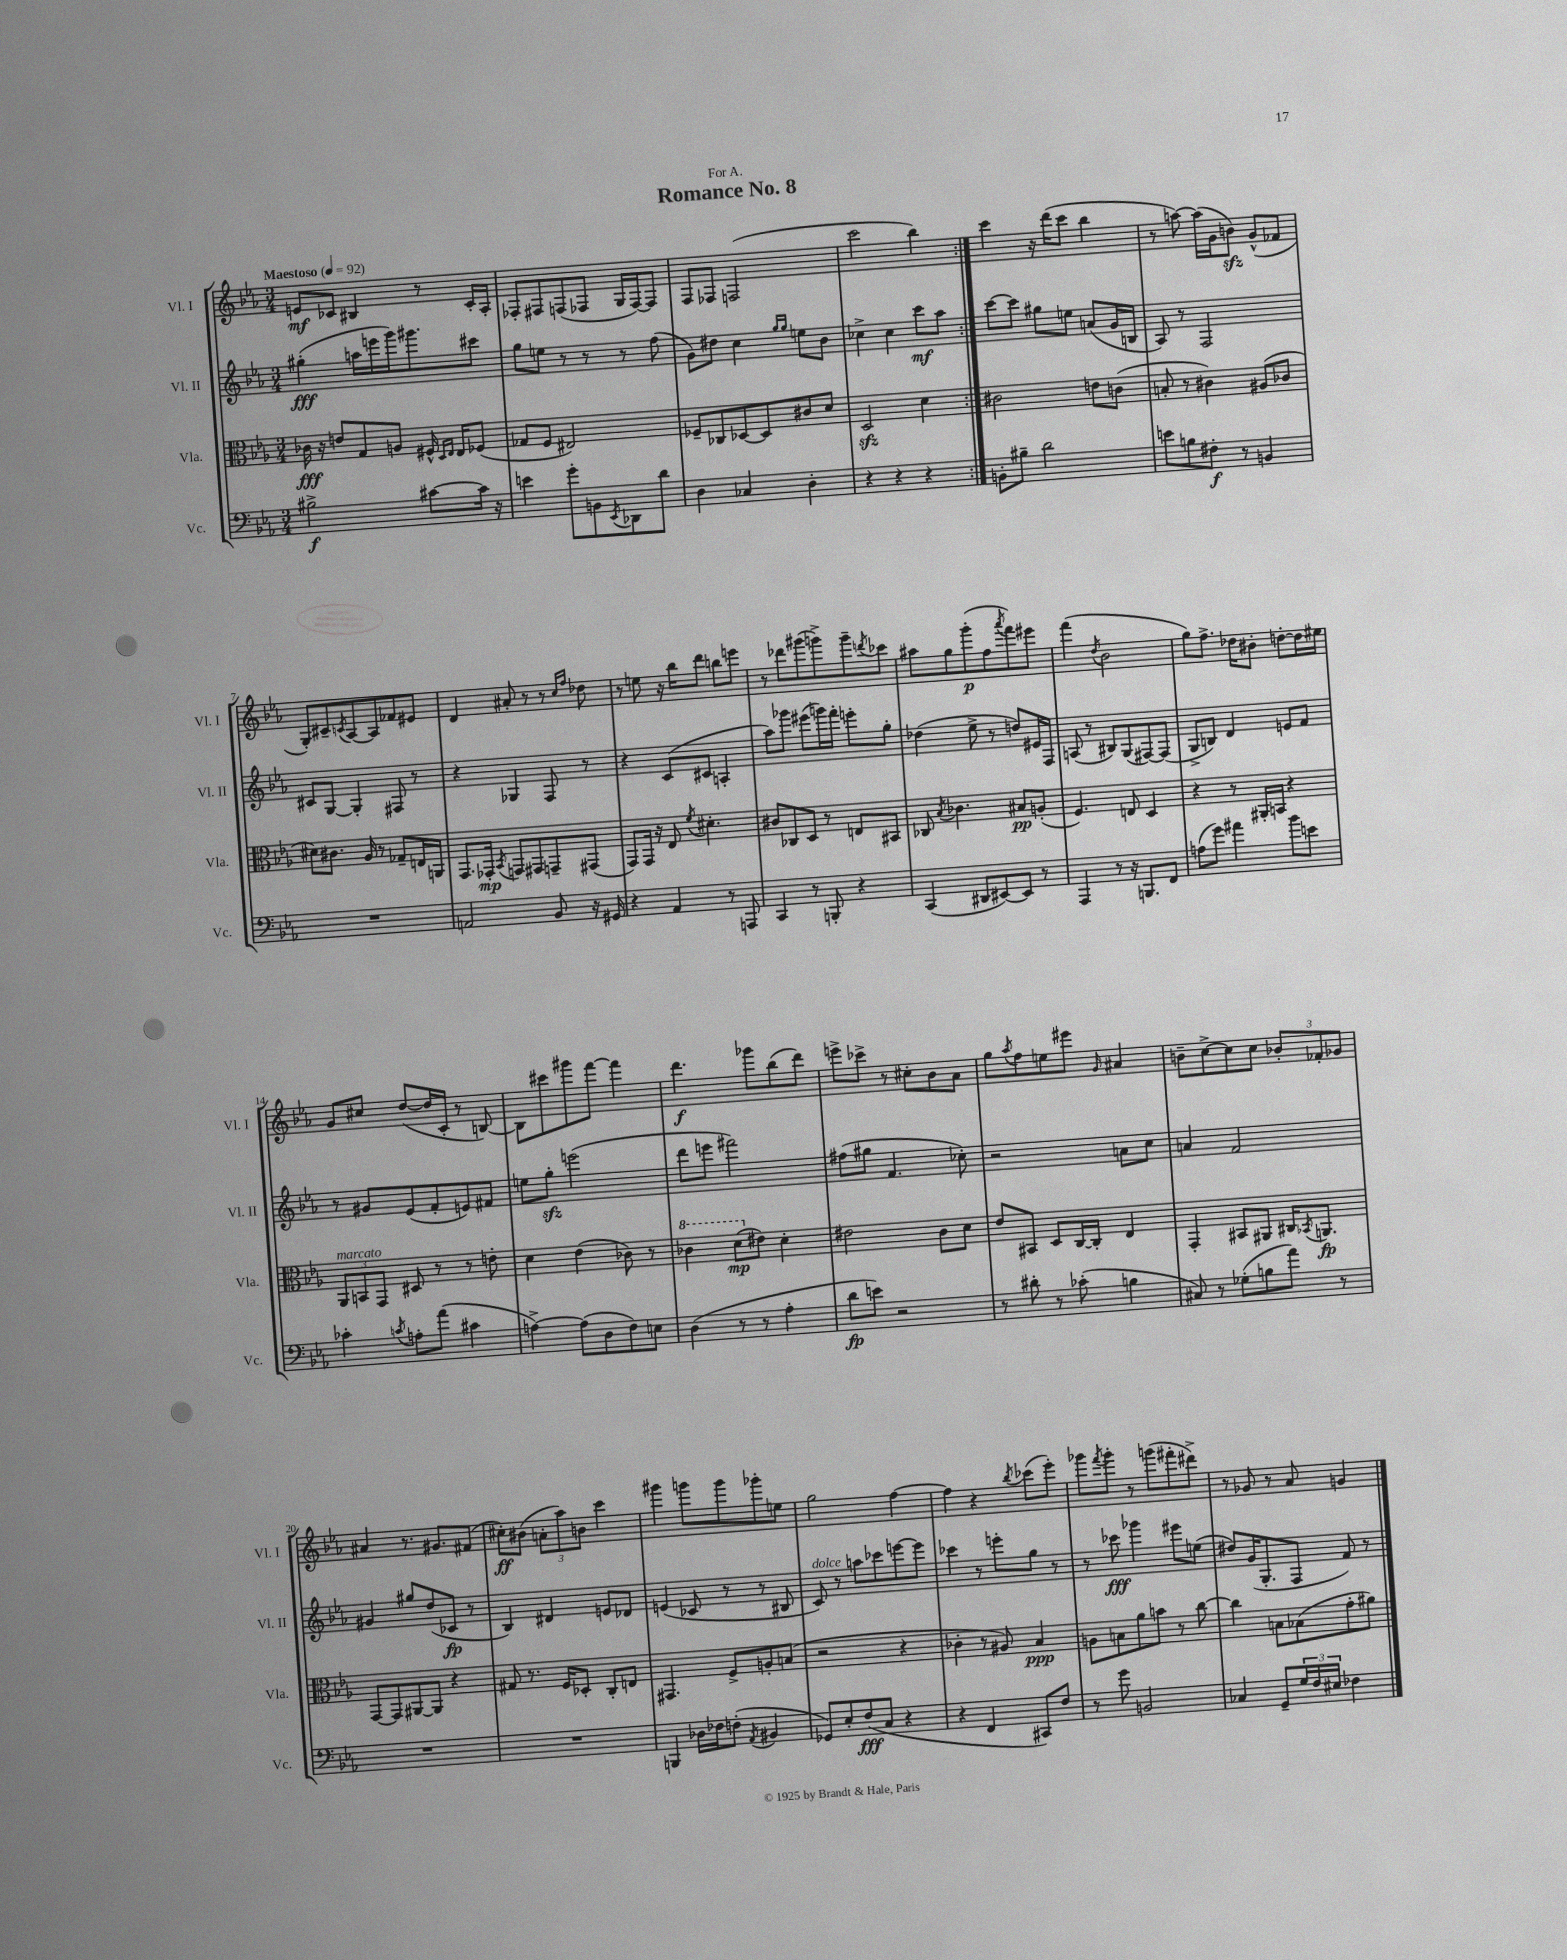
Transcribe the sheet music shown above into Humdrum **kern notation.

**kern	**dynam	**kern	**dynam	**kern	**dynam	**kern	**dynam
*part4	*part4	*part3	*part3	*part2	*part2	*part1	*part1
*staff4	*staff4	*staff3	*staff3	*staff2	*staff2	*staff1	*staff1
*I"Vc.	*	*I"Vla.	*	*I"Vl. II	*	*I"Vl. I	*
*I'Vc.	*	*I'Vla.	*	*I'Vl. II	*	*I'Vl. I	*
*clefF4	*	*clefC3	*	*clefG2	*	*clefG2	*
*k[b-e-a-]	*	*k[b-e-a-]	*	*k[b-e-a-]	*	*k[b-e-a-]	*
*M3/4	*	*M3/4	*	*M3/4	*	*M3/4	*
*MM92	*	*MM92	*	*MM92	*	*MM92	*
=1	=1	=1	=1	=1	=1	=1	=1
!	!	!	!	!	!	!LO:TX:a:B:t=Maestoso	!
2B#X^\	f	16c-X\	fff	(4gg#X'\	fff	8en/L	mf
.	.	16r	.	.	.	.	.
.	.	8en/L	.	.	.	8c-X/J	.
.	.	8G/	.	16aan\LL	.	4B#X/	.
.	.	.	.	16eeen\	.	.	.
.	.	8An/J	.	16ggg\J)	.	.	.
.	.	.	.	8.ggg#X\	.	.	.
[8c#X\L	.	16F#X^^/	.	.	.	8r	.
.	.	16qqD/LL	.	.	.	.	.
.	.	16qqE-/JJ	.	.	.	.	.
.	.	16E-/KL	.	.	.	.	.
16c#\Jk]	.	(8F-X/J	.	8ccc#X\J	.	16c-'/LL	.
16r	.	.	.	.	.	16A-'/JJ	.
=2	=2	=2	=2	=2	=2	=2	=2
4en\	.	8G-X/L	.	8gg\L	.	8F-X'/L	.
.	.	8F/J	.	8een\J	.	8F#X/	.
8g'\L	.	2E#X/)	.	8r	.	(8Fn/	.
8BBn\	.	.	.	8r	.	8F-X/J	.
8qEE-/	.	.	.	.	.	.	.
8DD-X\	.	.	.	8r	.	16G/LL	.
.	.	.	.	.	.	[16F-/J)	.
8d\J	.	.	.	(8ff\	.	8F-/J]	.
=3	=3	=3	=3	=3	=3	=3	=3
4D\	.	8F-X~/L	.	8g\L)	.	8F/L	.
.	.	8C-X/	.	8dd#X\J	.	8F-X/J	.
4C-X/	.	[8D-X/	.	4cc\	.	(2Fn/	.
.	.	8D-/]	.	.	.	.	.
.	.	.	.	16qqgg/LL	.	.	.
.	.	.	.	16qqgg/JJ	.	.	.
4D'\	.	8c#X/	.	8een\L	.	.	.
.	.	8d/J	.	8b-\J	.	.	.
=4	=4	=4	=4	=4	=4	=4	=4
4r	.	2Dzz/	.	4cc-X^\	.	2ccc\	.
4r	.	.	.	4cc-\	.	.	.
4r	.	4d\	.	8ccc\L	mf	4bb-\)	.
.	.	.	.	8aa-\J	.	.	.
=5:|!	=5:|!	=5:|!	=5:|!	=5:|!	=5:|!	=5:|!	=5:|!
8BBn'\L	.	2c#X\	.	[8ccc\L	.	4ccc\	.
8B#X~\J	.	.	.	8ccc\J]	.	.	.
2d\	.	.	.	8gg#X\L	.	16r	.
.	.	.	.	.	.	(16ddd\KL	.
.	.	.	.	8een\J	.	8ccc\J	.
.	.	8en\L	.	(8an/L	.	4bb-\	.
.	.	(8cn\J	.	16g/L	.	.	.
.	.	.	.	16Bn/JJ	.	.	.
=6	=6	=6	=6	=6	=6	=6	=6
8en\L	.	8Bn'/	.	8A-/)	.	8r	.
8Bn\	.	8r	.	8r	.	[8aan\)	.
8F#X'\J	f	4c#X\)	.	2F/	.	(16aa\LL]	.
.	.	.	.	.	.	16g\J	.
8r	.	.	.	.	.	8bnzz\J)	.
4BBn/	.	(8A#X/L	.	.	.	(8g^^/L	.
.	.	8c-X/J	.	.	.	8f-X/J	.
!!LO:LB:g=z
=7	=7	=7	=7	=7	=7	=7	=7
2.r	.	8d#X\L)	.	8c#X/L	.	8G'/L)	.
.	.	8.c#X\J	.	[8G/J	.	8c#X~/	.
.	.	.	.	.	.	8qcn/	.
.	.	.	.	4G'/]	.	[8A-/	.
.	.	16A-/	.	.	.	.	.
.	.	8r	.	.	.	8A-/]	.
.	.	8G-X~/L	.	8F#X/	.	8f-X/	.
.	.	16En/L	.	8r	.	8e#X/J	.
.	.	16AAn/JJ	.	.	.	.	.
=8	=8	=8	=8	=8	=8	=8	=8
2AAn/	.	8.GG/L	.	4r	.	4d/	.
.	.	16GG-X'/Jk	mp	.	.	.	.
.	.	8qBB-/	.	.	.	.	.
.	.	8GGn/L	.	4G-X/	.	8a#X'/	.
.	.	8GG#X/	.	.	.	8r	.
8BB-/	.	8GGn~/	.	8F/	.	8r	.
.	.	.	.	.	.	16qqcc/LL	.
.	.	.	.	.	.	16qqff/JJ	.
16r	.	(8GG#X/J	.	8r	.	8dd-X\	.
16GG#X/	.	.	.	.	.	.	.
=9	=9	=9	=9	=9	=9	=9	=9
4r	.	8GG/L)	.	4r	.	8r	.
.	.	16GG/Jk	.	.	.	8een\	.
.	.	16r	.	.	.	.	.
4AA-/	.	8E-/	.	(8c/L	.	16r	.
.	.	.	.	.	.	16bb-\KL	.
.	.	8qf/	.	.	.	.	.
.	.	4.d#X'\	.	8c#X/J	.	8ddd\J	.
8r	.	.	.	4An'/	.	8bbn\L	.
8AAAn/	.	.	.	.	.	8eeen\J	.
=10	=10	=10	=10	=10	=10	=10	=10
4CC/	.	8c#X/L	.	8aa-\L)	.	8r	.
.	.	8C-X/	.	8ggg-X\J	.	8ddd-X\L	.
8r	.	8D/J	.	(8eee#X\L	.	(8ggg#X\	.
8BBBn'/	.	8r	.	16gggn\L)	.	8gggn^\)	.
.	.	.	.	16fff'\JJ	.	.	.
4r	.	8En/L	.	8eeen'\L	.	8ggg~\	.
.	.	.	.	.	.	8qdddn/	.
.	.	8BB#X/J	.	8gg'\J	.	8ccc-X\J	.
=11	=11	=11	=11	=11	=11	=11	=11
(4CC/	.	8C-X/	.	(4dd-X\	.	8aa#X\L	.
.	.	8qB-/	.	.	.	.	.
.	.	4.c-X\	.	.	.	8gg\	.
8DD#X/L	.	.	.	8ee-^\	.	(8ggg'\	p
[8EE#X/)	.	.	.	8r	.	8ff\	.
.	.	.	.	.	.	8qaaa-/	.
8EE#/J]	.	8B#X/L	pp	8ddn/L)	.	8fff\)	.
8r	.	(8An'/J	.	16e#X/L	.	8eee#X\J	.
.	.	.	.	16F/JJ	.	.	.
=12	=12	=12	=12	=12	=12	=12	=12
4AAA-/	.	4.F/)	.	(8An/	.	(4fff\	.
.	.	.	.	8r	.	.	.
.	.	.	.	.	.	8qdd/	.
8r	.	.	.	8B#X/L)	.	2b-\	.
16r	.	8En/	.	(8G/	.	.	.
8.BBBn/L	.	.	.	.	.	.	.
.	.	4D/	.	[8F#X/)	.	.	.
8FF/J	.	.	.	(8F#/J]	.	.	.
=13	=13	=13	=13	=13	=13	=13	=13
(8An\L	.	4r	.	8G^/L	.	8gg\L)	.
8g\J)	.	.	.	8Bn/J)	.	8.ff^\J	.
4a#X\	.	8r	.	4d/	.	.	.
.	.	.	.	.	.	16dd-X\KL	.
.	.	16AA#X'/LL	.	.	.	8b#X'\J	.
.	.	16BBn/JJ	.	.	.	.	.
8b-\L	.	4r	.	8en/L	.	[8ddn'\L	.
8en\J	.	.	.	8f/J	.	16dd\L]	.
.	.	.	.	.	.	16ee#X\JJ	.
!!LO:LB:g=z
=14	=14	=14	=14	=14	=14	=14	=14
!	!	!LO:TX:a:i:t=marcato	!	!	!	!	!
4c-X'\	.	12AA-/L	.	8r	.	8g/L	.
.	.	12BBn/	.	.	.	.	.
.	.	.	.	8g#X/L	.	8cc#X/J	.
.	.	12GG/J	.	.	.	.	.
8qcn/	.	.	.	.	.	.	.
8An'\L	.	8D#X/	.	(8e-/	.	([8dd/L	.
(8a-\J	.	8r	.	8f'/	.	16dd/L]	.
.	.	.	.	.	.	16c'/JJ	.
4c#X\	.	8r	.	8en/)	.	8r	.
.	.	8en'\	.	8f#X/J	.	[8Bn/)	.
=15	=15	=15	=15	=15	=15	=15	=15
[4An^\)	.	4d\	.	8een\L	.	8B\L]	.
.	.	.	.	8ggzz'\J	.	8ccc#X\	.
(8A\L]	.	(4e-\	.	(2eeen\	.	8ggg#X\	.
8D\	.	.	.	.	.	[8fff\J	.
8F\)	.	8c-X\)	.	.	.	4fff\]	.
8En\J	.	8r	.	.	.	.	.
=16	=16	=16	=16	=16	=16	=16	=16
*	*	*8va	*	*	*	*	*
(4D\	.	4cc-X\	.	8ddd\L	.	4.ddd\	f
.	.	.	.	8eeen\J	.	.	.
8r	.	(8dd\L	mp	2fff#X\)	.	.	.
*	*	*X8va	*	*	*	*	*
8r	.	8e#X\J)	.	.	.	8ggg-X\L	.
4A-'\	.	4d'\	.	.	.	(8bb-\	.
.	.	.	.	.	.	8ddd\J)	.
=17	=17	=17	=17	=17	=17	=17	=17
8d\L	fp	2e#X\	.	(8ff#X\L	.	8eeen^\L	.
8en\J)	.	.	.	8gg#X\J	.	8ccc-X^\J	.
2r	.	.	.	4.f/	.	8r	.
.	.	.	.	.	.	8cc#X'\L	.
.	.	8c\L	.	.	.	8b-\	.
.	.	8d\J	.	8cc-X'\)	.	8a-\J	.
=18	=18	=18	=18	=18	=18	=18	=18
8r	.	8e-/L	.	2r	.	8gg\L	.
.	.	.	.	.	.	8qaa-/	.
8d#X'\	.	8BB#X/J	.	.	.	8ff\	.
8r	.	8D/L	.	.	.	8een\	.
(8c-X'\	.	[16C/L	.	.	.	8eee#X\J	.
.	.	16C'/JJ]	.	.	.	.	.
.	.	.	.	.	.	16qqg/	.
4Bn\	.	4E-/	.	8an\L	.	4a#X/	.
.	.	.	.	8cc\J	.	.	.
=19	=19	=19	=19	=19	=19	=19	=19
8C#X/)	.	4GG'/	.	4an/	.	8bn~\L	.
8r	.	.	.	.	.	[8cc^\	.
(8G-X'\L	.	8BB#X/L	.	2f/	.	8cc\]	.
8Bn\	.	8AA#X/J	.	.	.	8cc\J	.
8a-\J)	.	16C#X/KL	.	.	.	12b-X'/L	.
.	.	8qBB-X/	.	.	.	.	.
.	.	8.AAn/J	fp	.	.	.	.
.	.	.	.	.	.	12f-X'/	.
8r	.	.	.	.	.	.	.
.	.	.	.	.	.	12g-X/J	.
!!LO:LB:g=z
=20	=20	=20	=20	=20	=20	=20	=20
2.r	.	[8GG/L	.	4g#X/	.	4a#X/	.
.	.	8GG/]	.	.	.	.	.
.	.	[8AA#X/	.	8gg#X/L	.	8.r	.
.	.	8AA#/J]	.	(8dd/	.	.	.
.	.	.	.	.	.	8.g#X/L	.
.	.	4r	.	8c-X/J	fp	.	.
.	.	.	.	8r	.	(8f#X/J	.
=21	=21	=21	=21	=21	=21	=21	=21
2.r	.	8G#X/	.	4B-/)	.	8cc#X'\L)	ff
.	.	8.r	.	.	.	(8b#X\J	.
.	.	.	.	4d#X/	.	12an'\L	.
.	.	16F/KL	.	.	.	.	.
.	.	.	.	.	.	12aa-\)	.
.	.	8D-X'/J	.	.	.	.	.
.	.	.	.	.	.	12bn\J	.
.	.	8C'/L	.	8en/L	.	4ccc\	.
.	.	8En/J	.	8d-X/J	.	.	.
=22	=22	=22	=22	=22	=22	=22	=22
4BBBn/	.	4.GG#X/	.	(4en/	.	4ggg#X\	.
16D-X\LL	.	.	.	8c-X/	.	8gggn\L	.
16F-X\J	.	.	.	.	.	.	.
(8Fn'\J	.	8F^/L	.	8r	.	8ggg\	.
8qAA-/	.	.	.	.	.	.	.
4BB#X/	.	8An'/	.	8r	.	8ggg-X'\	.
.	.	(8Bn/J	.	8B#X/	.	8een\J	.
=23	=23	=23	=23	=23	=23	=23	=23
!	!	!	!	!LO:TX:a:i:t=dolce	!	!	!
8GG-X/L)	.	2r	.	8c/)	.	2gg\	.
8E-'/	.	.	.	8r	.	.	.
(8F/	fff	.	.	8aan\L	.	.	.
8C/J	.	.	.	8ccc-X\	.	.	.
4r	.	4r	.	[8eeen\	.	[4ff\	.
.	.	.	.	8eee\J]	.	.	.
=24	=24	=24	=24	=24	=24	=24	=24
4r	.	4c-X'\	.	4ccc-X\	.	4ff\]	.
4FF/	.	8r	.	8r	.	4r	.
.	.	8A#X/)	.	8eeen'\L	.	.	.
.	.	.	.	.	.	8qbb-/	.
8CC#X/L)	.	4B-/	ppp	8gg\J	.	(8ccc-X\L	.
8F/J	.	.	.	8r	.	8eee-'\J)	.
=25	=25	=25	=25	=25	=25	=25	=25
8r	.	8An\L	.	8r	.	8ggg-X\L	.
.	.	.	.	.	.	8qfff/	.
8g\	.	8Bn\	.	8ccc-X\	fff	8ggg-'\J	.
2BBn/	.	8a-\	.	4ggg-X\	.	8r	.
.	.	8bn\J	.	.	.	(8gggn\L	.
.	.	8r	.	8eee#X\L	.	8fff#X'\	.
.	.	[8cc\	.	(8een\J	.	8ddd#X^\J)	.
=26	=26	=26	=26	=26	=26	=26	=26
4C-X/	.	4cc\]	.	8dd#X/L)	.	8r	.
.	.	.	.	(16g/K	.	8g-X/	.
.	.	.	.	8.G'/	.	.	.
8GG~/L	.	8Bn\L	.	.	.	8r	.
24G/L	.	(8B-X\	.	8F/J	.	8a-/	.
24F/	.	.	.	.	.	.	.
24E#X/JJ	.	.	.	.	.	.	.
4F-X\	.	8g'\	.	8f/)	.	4gn/	.
.	.	8a#X\J)	.	8r	.	.	.
==	==	==	==	==	==	==	==
*-	*-	*-	*-	*-	*-	*-	*-
